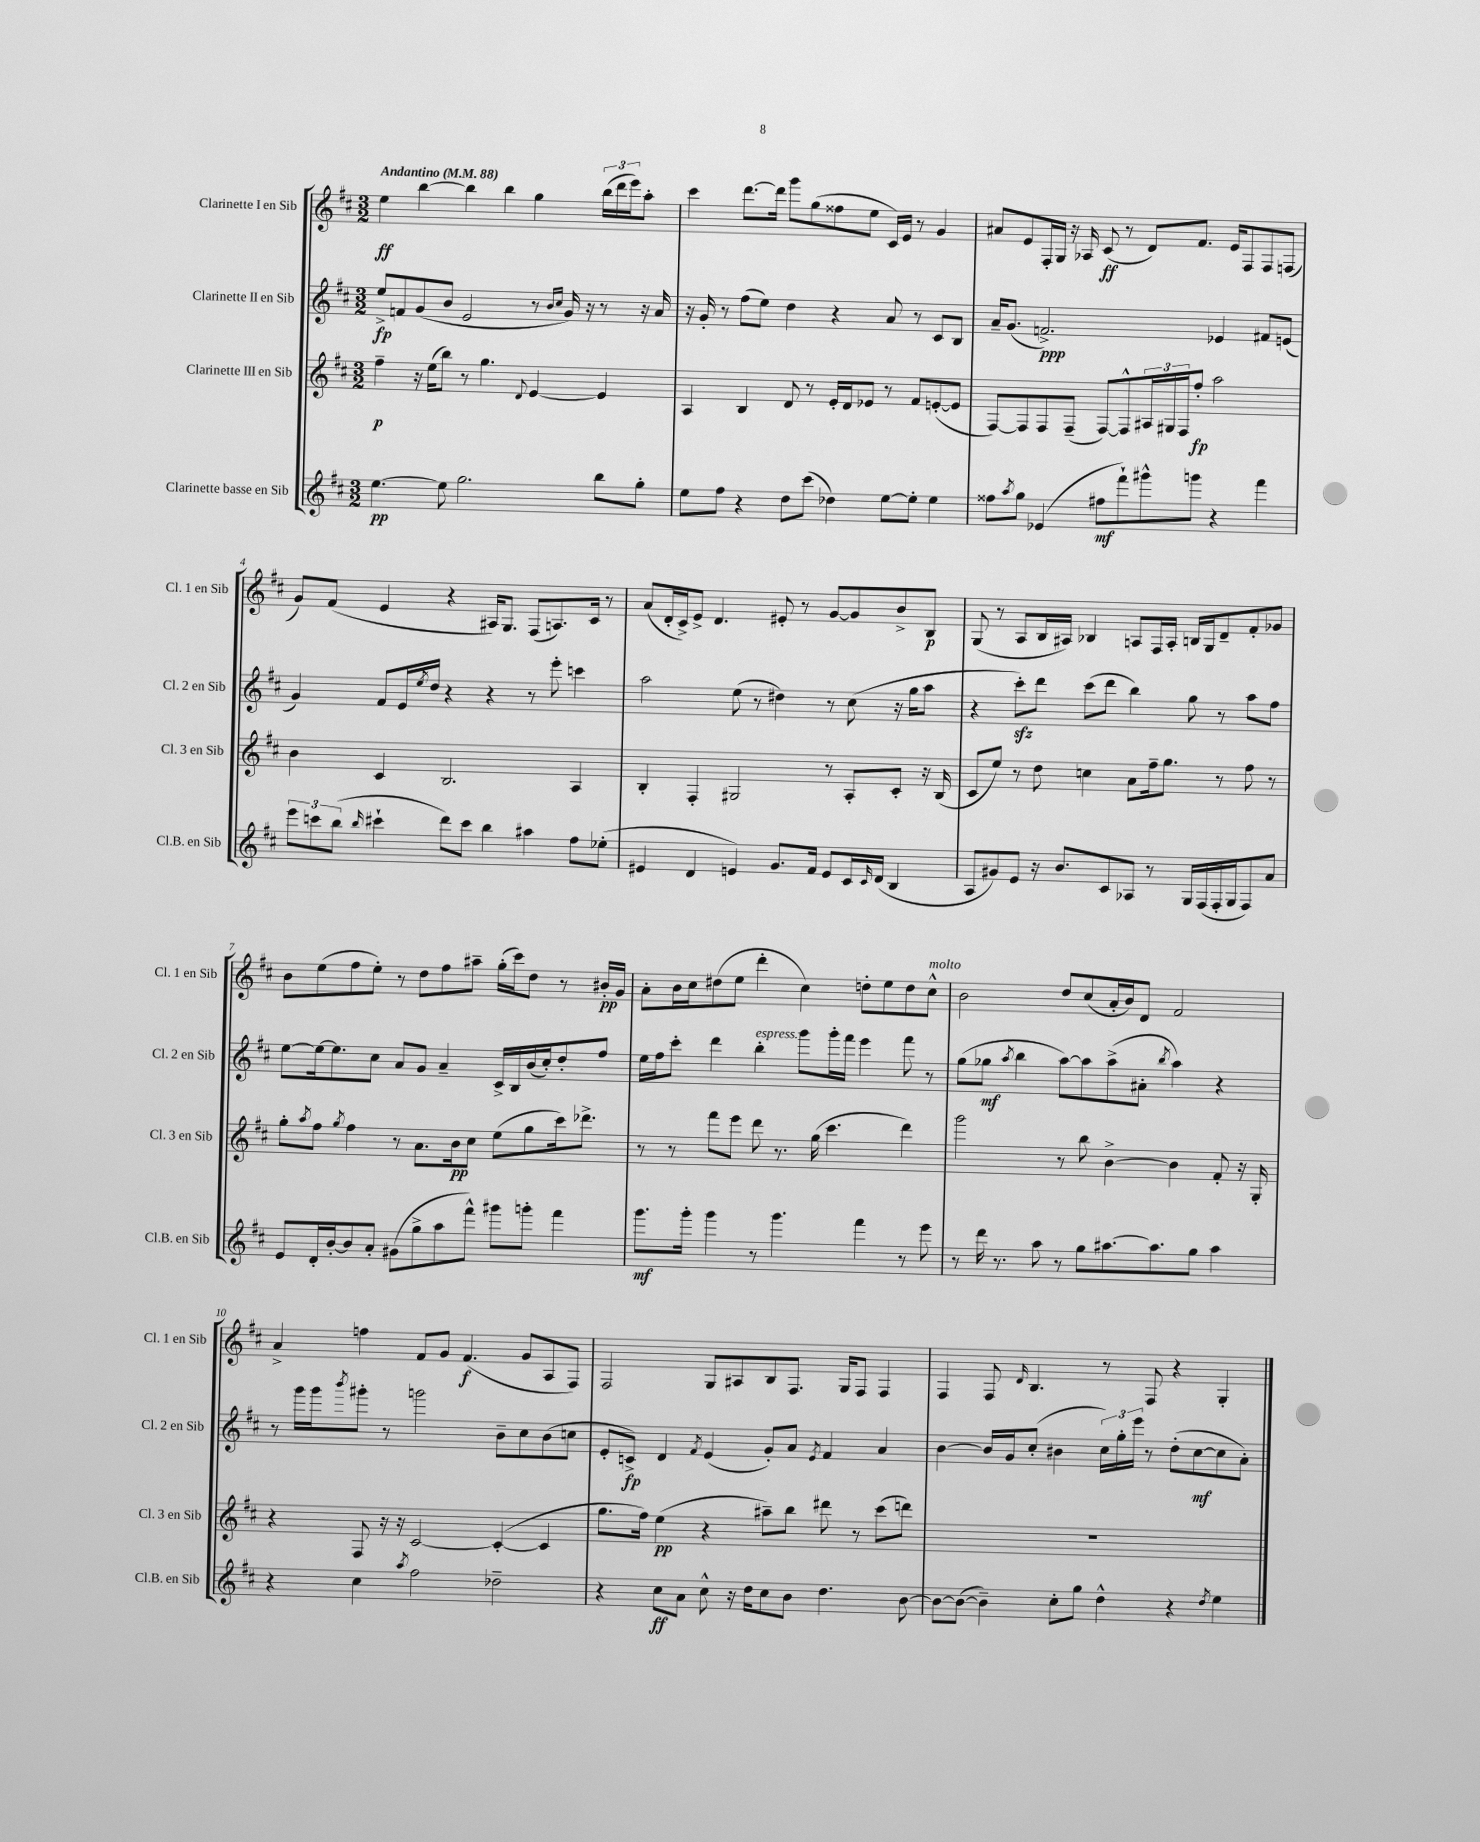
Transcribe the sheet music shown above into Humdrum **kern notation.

**kern	**kern	**kern	**kern
*staff4	*staff3	*staff2	*staff1
*clefG2	*clefG2	*clefG2	*clefG2
*k[f#c#]	*k[f#c#]	*k[f#c#]	*k[f#c#]
*M3/2	*M3/2	*M3/2	*M3/2
*MM88	*MM88	*MM88	*MM88
[4.ee	4ff#~	8ee^	4ee
.	.	8f	.
.	16r	(8g	[4bb
.	(16ee	.	.
8ee]	8bb)	8b	.
2.gg	8r	2e	4bb]
.	4.gg	.	.
.	.	.	4bb
.	8qqd	.	.
.	[4e	8r	4gg
.	.	16qqb	.
.	.	16qqcc#	.
.	.	16g)	.
.	.	16r	.
8bb	4e]	8r	(24bb
.	.	.	24ddd
.	.	.	24eee)
8gg'	.	16r	8aa'
.	.	16a	.
=	=	=	=
8ee	4A	16r	4ccc#
.	.	16g'	.
8ff#	.	8r	.
4r	4B	(8ff#	[8.ddd
.	.	8ee)	.
.	.	.	16ddd]
8dd	8d	4dd	8ggg
(8ccc#	8r	.	(8gg
4dd-)	16e'	4r	8ff##
.	16d	.	.
.	8e-	.	8ee
[8ee	8r	8a	16c#)
.	.	.	16e
8ee']	8f#	8r	8r
4ee	([8e'	8c#	4g
.	8e]	8B	.
=	=	=	=
8ff##	[8F#)	16a~	8a#
.	.	(8.g	.
8qaa	.	.	.
8gg	8F#]	.	8e
(4e-	8F#	2.f^)	16F#'
.	.	.	16G
.	(8F#~	.	16r
.	.	.	16A-
8ff#	[8F#)	.	(8c#
8fff#`)	8F#^^]	.	8r
8ggg#^^	24A#	.	8d)
.	24G#	.	.
.	24F#	.	.
8ggg	8ff#'	.	8.f#
4r	2aa	4e-	.
.	.	.	16e
.	.	.	8F#
4fff#	.	8f#	8F#
.	.	(8e	(8F
=	=	=	=
12eee	4b	4g)	8g)
12ccc	.	.	.
.	.	.	(8f#
(12bb	.	.	.
16qqbb	.	.	.
4ccc#`	4c#	8f#	4e
.	.	16e	.
.	.	8qee	.
.	.	16dd	.
8ddd)	2.B	4r	4r
8ccc#	.	.	.
4bb	.	4r	16A#)
.	.	.	8.G
4aa#	.	8r	(8F#
.	.	8eee'	8.A)
8ff#	4A	4ccc	.
.	.	.	16c#
(8ee-'	.	.	8r
=	=	=	=
4e#	4B'	2aa	(8a
.	.	.	16d'
.	.	.	16c#^)
4d	4F#'	.	8e^
.	.	.	4.d
4e)	2G#	(8ee	.
.	.	8r	.
8.g	.	4dd#)	8e#'
.	.	.	8r
16f#	.	.	.
8e	8r	8r	[8g
16c#	8A'	(8cc#	8g]
16qqc#	.	.	.
(16d	.	.	.
4B	8c#'	16r	8b^
.	.	16gg	.
.	16r	8aa	8B
.	(16B	.	.
=	=	=	=
8A	8c#	4r	(8G
8g#)	8ee)	.	8r
8e	8r	8ccc#')	8A
16r	8dd	8ddd	16B
8.b	.	.	16A#)
.	4cc	(8ccc#	4B-
8c#	.	8ddd	.
8A-	8a	4bb)	8A
8r	16ff#~	.	16F#
.	8.gg	.	16A'
16G	.	8gg	16B
(16F#	.	.	16G
16F#'	8r	8r	8d~
16G	.	.	.
8F#)	8ff#	8aa	8f#'
8a	8r	8ff#	8g-
=	=	=	=
8e	8gg'	[8ee	8b
.	8qaa	.	.
16d'	8ff#	16ee_	(8ee
[16b'	.	8.ee]	.
.	8qgg	.	.
8b]	4ff#	.	8ff#
8a'	.	8cc#	8ee')
(8g#	8r	8a	8r
8gg^	8.a	8g	8dd
8aa	.	4a~	8ff#
.	16b	.	.
8fff#^^)	8cc#	.	8aa#~
8ggg#	(8ee	16c#^	(16gg'
.	.	16B	16ccc#)
8ggg'	8gg	(16b	8dd
.	.	16cc#')	.
4fff#	16ccc#)	8dd'	8r
.	8.ddd-^	.	.
.	.	8ff#	16b#'
.	.	.	16g
=	=	=	=
8.ggg	8r	16ee	8a'
.	.	16ff#	.
.	8r	8ccc#'	16b
16ggg'	.	.	16cc#
4ggg	8fff#	4ddd	(8dd#
.	8eee	.	8ee
8r	8ddd	4bb'	4ddd'
4.ggg	8.r	.	.
.	.	8ggg	4cc#)
.	(16gg	.	.
.	4.ccc#	16ggg'	.
.	.	16fff#	.
4fff#	.	4eee	8dd'
.	.	.	8ee
8r	4ddd)	8fff#	8dd
8eee	.	8r	8cc#^^
=	=	=	=
8r	2ggg	(8gg	2b
16ddd	.	8gg-	.
8.r	.	.	.
.	.	8qaa	.
.	.	4bb	.
8aa	.	.	.
8r	8r	[8aa)	8dd
8gg	8bb	8aa]	(8cc#
[8.aa#	[4b^	(8aa^	16a'
.	.	.	16b)
.	.	8a#'	8d
8.aa#]	.	.	.
.	.	8qbb	.
.	4b]	4aa)	2f#
8gg	.	.	.
4aa#	8f#'	4r	.
.	16r	.	.
.	16G'	.	.
=	=	=	=
4r	4r	8r	4a^
.	.	16ggg	.
.	.	16ggg	.
.	.	8qbbb	.
4cc#	8F#	8ggg#'	4ff
.	16r	8r	.
.	16r	.	.
8qaa	.	.	.
2ff#	[2c#	2ggg	8f#
.	.	.	8g
.	.	.	(4.f#
2dd-~	(4c#'_	8b~	.
.	.	8cc#	8g
.	4c#]	(8b	8A
.	.	8cc	8F#)
=	=	=	=
4r	8.gg	8e'	2F#
.	.	8c^)	.
.	16ff#)	.	.
8cc#	(4ee	4d	.
8a	.	.	.
.	.	8qf#	.
8cc#^^	4r	(4e	8G
16r	.	.	8A#
16dd	.	.	.
8cc#	8aa#~)	8g')	8B
8b	8bb	8a	8.F#
.	.	8qe	.
4.dd	8ddd#	4f#	.
.	.	.	16G
.	8r	.	8F#
.	(8ccc#	4a	4F#
[8b	8ddd)	.	.
=	=	=	=
8b_	1.r	[4b	4F#
(8b_	.	.	.
4b~])	.	16b]	8F#
.	.	16g	.
.	.	.	16qqd
.	.	(8cc#'	4.B
8cc#'	.	4b#	.
8gg	.	.	.
4dd^^	.	24cc#)	8r
.	.	24gg'	.
.	.	24eee	.
.	.	8r	8F#
4r	.	(8dd'	4r
.	.	[8cc#	.
8qdd	.	.	.
4ee	.	8cc#]	4G'
.	.	8a')	.
==	==	==	==
*-	*-	*-	*-
